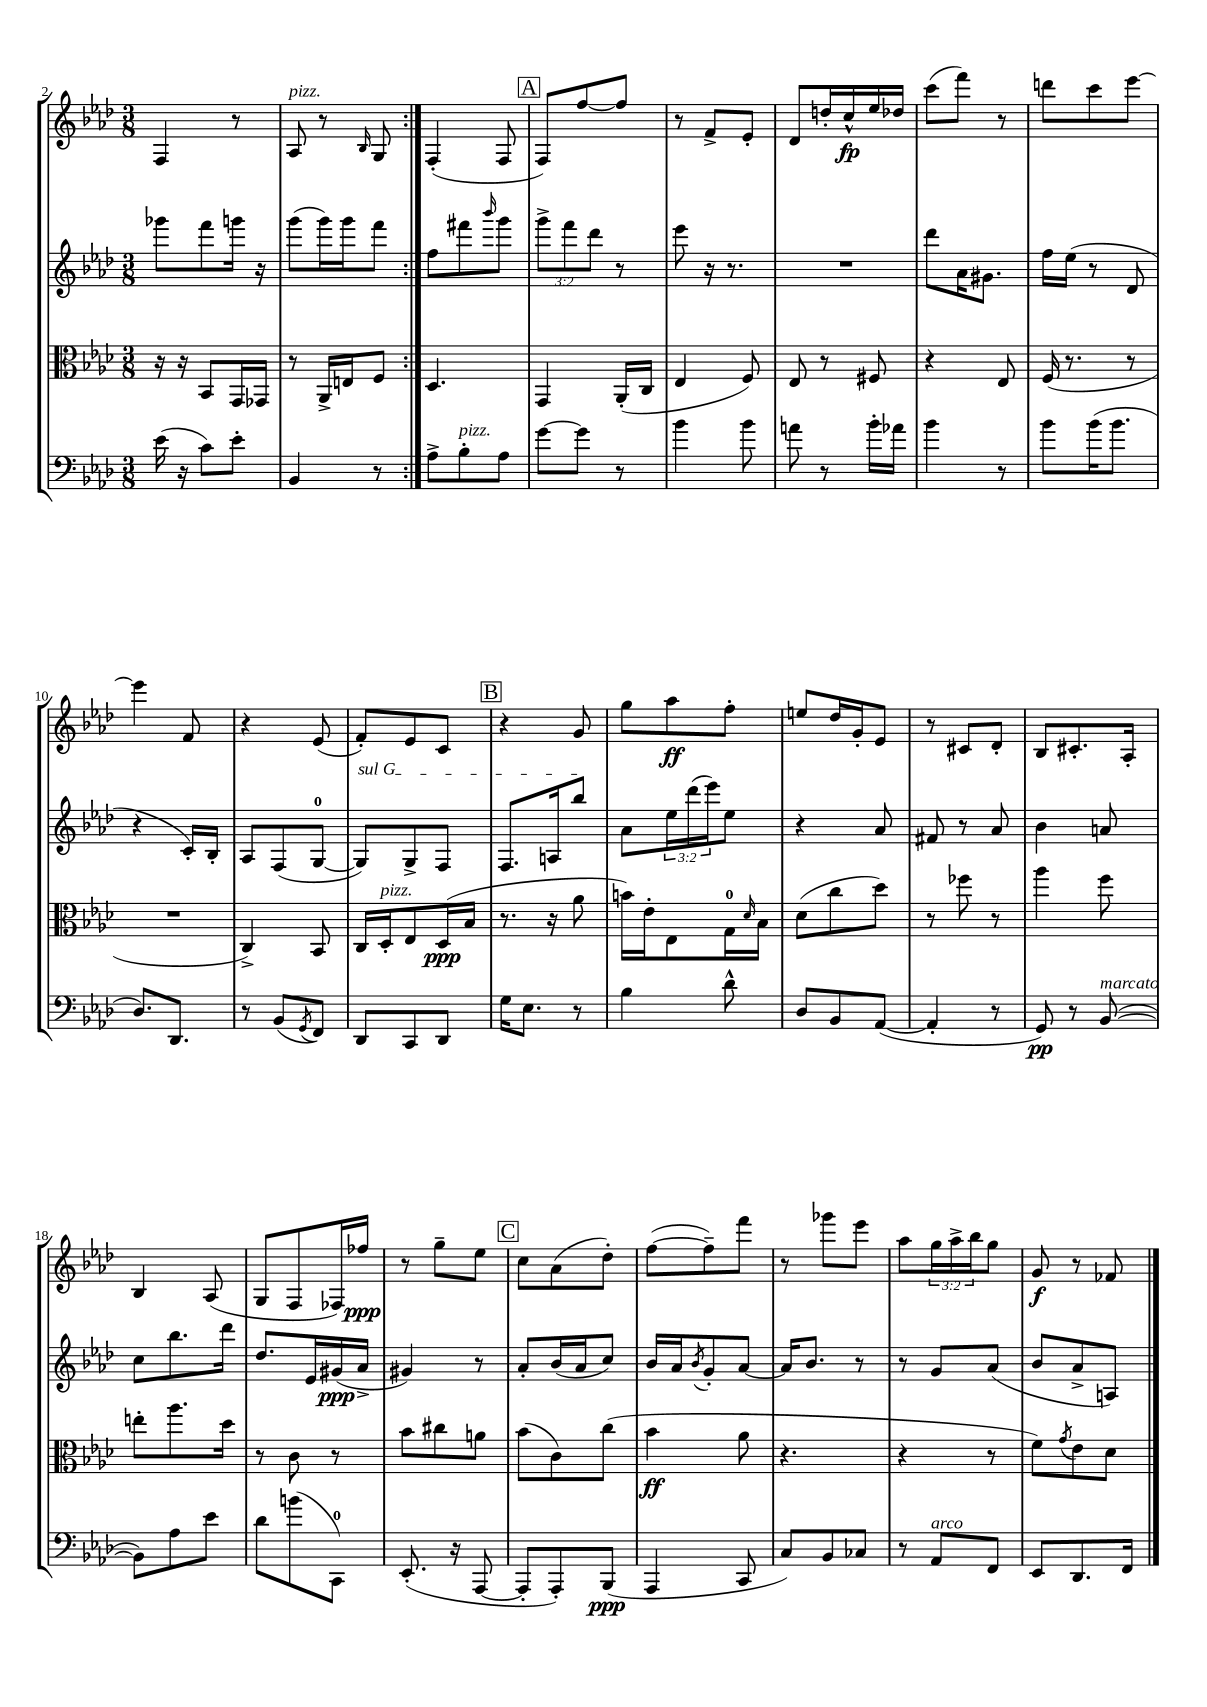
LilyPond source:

<<
\new StaffGroup <<
\new Staff = "s0" {
    \clef treble \key aes \major \numericTimeSignature \time 3/8 \override Staff.TupletNumber.text = #tuplet-number::calc-fraction-text
    \repeat volta 2 { f4 r8 |
    aes8^\markup { \italic "pizz." } r8 \grace { bes16 } g8 | }
    f4-.( f8 |
    \mark \markup { \box "A" } f8) f''8~ f''8 |
    r8 f'8-> ees'8-. |
    des'8 d''16-. c''16-^\fp ees''16 des''16 |
    c'''8( f'''8) r8 |
    d'''8 c'''8 ees'''8~ |
    ees'''4 f'8 |
    r4 ees'8( |
    f'8-.) ees'8 c'8 |
    \mark \markup { \box "B" } r4 g'8 |
    g''8 aes''8\ff f''8-. |
    e''8 des''16 g'16-. ees'8 |
    r8 cis'8 des'8-. |
    bes8 cis'8.-. aes16-. |
    bes4 aes8( |
    g8 f8 fes16) fes''16\ppp |
    r8 g''8-- ees''8 |
    \mark \markup { \box "C" } c''8 aes'8( des''8-.) |
    f''8~( f''8--) f'''8 |
    r8 ges'''8 ees'''8 |
    aes''8 \tuplet 3/2 { g''16 aes''16-> bes''16 } g''8 |
    g'8\f r8 fes'8 \bar "|." |
}
\new Staff = "s1" {
    \clef treble \key aes \major \numericTimeSignature \time 3/8 \override Staff.TupletNumber.text = #tuplet-number::calc-fraction-text
    \repeat volta 2 { ges'''8 f'''8 g'''16 r16 |
    g'''8( g'''16) g'''16 f'''8 | }
    f''8 fis'''8 \grace { bes'''16 } g'''8 |
    \mark \markup { \box "A" } \tuplet 3/2 { g'''8-> f'''8 des'''8 } r8 |
    ees'''8 r16 r8. |
    R4. |
    des'''8 aes'16 gis'8. |
    f''16 ees''16( r8 des'8 |
    r4 c'16-.) bes16-. |
    aes8 f8( g8-0~ |
    \once \override TextSpanner.bound-details.left.text = \markup { \italic "sul G" } g8\startTextSpan) g8-> f8 |
    \mark \markup { \box "B" } f8. a16 bes''8\stopTextSpan |
    aes'8 \tuplet 3/2 { ees''16 des'''16( ees'''16) } ees''8 |
    r4 aes'8 |
    fis'8 r8 aes'8 |
    bes'4 a'8 |
    c''8 bes''8. des'''16 |
    des''8. ees'16 gis'16\ppp( aes'16-> |
    gis'4) r8 |
    \mark \markup { \box "C" } aes'8-. bes'16( aes'16 c''8) |
    bes'16 aes'16 \acciaccatura { bes'8 } g'8-. aes'8~ |
    aes'16 bes'8. r8 |
    r8 g'8 aes'8( |
    bes'8 aes'8-> a8) \bar "|." |
}
\new Staff = "s2" {
    \clef alto \key aes \major \numericTimeSignature \time 3/8
    \repeat volta 2 { r16 r16 bes,8 g,16 ges,16 |
    r8 aes,16-> e16 f8 | }
    des4. |
    \mark \markup { \box "A" } g,4 aes,16-.( c16 |
    ees4 f8) |
    ees8 r8 fis8 |
    r4 ees8 |
    f16( r8. r8 |
    R4. |
    c4->) bes,8 |
    c16 des16-.^\markup { \italic "pizz." } ees8 des16\ppp( bes16 |
    \mark \markup { \box "B" } r8. r16 aes'8 |
    b'16) ees'16-. ees8 g16-0 \grace { des'16 } bes16 |
    des'8( c''8 des''8) |
    r8 fes''8 r8 |
    aes''4 f''8 |
    e''8-. aes''8. des''16 |
    r8 c'8 r8 |
    bes'8 cis''8 a'8 |
    \mark \markup { \box "C" } bes'8( c'8) c''8( |
    bes'4\ff aes'8 |
    r4. |
    r4 r8 |
    f'8) \acciaccatura { g'8 } ees'8 des'8 \bar "|." |
}
\new Staff = "s3" {
    \clef bass \key aes \major \numericTimeSignature \time 3/8
    \repeat volta 2 { ees'16( r16 c'8) ees'8-. |
    bes,4 r8 | }
    aes8-> bes8-.^\markup { \italic "pizz." } aes8 |
    \mark \markup { \box "A" } g'8~ g'8 r8 |
    bes'4 bes'8 |
    a'8 r8 bes'16-. aes'16 |
    bes'4 r8 |
    bes'8 bes'16( bes'8. |
    des8.) des,8. |
    r8 bes,8( \acciaccatura { g,8 } f,8) |
    des,8 c,8 des,8 |
    \mark \markup { \box "B" } g16 ees8. r8 |
    bes4 des'8-^ |
    des8 bes,8 aes,8~( |
    aes,4-. r8 |
    g,8\pp) r8 bes,8~^\markup { \italic "marcato" }( |
    bes,8) aes8 ees'8 |
    des'8 b'8( c,8-0) |
    ees,8.-.( r16 aes,,8~ |
    \mark \markup { \box "C" } aes,,8-. aes,,8-.) bes,,8\ppp( |
    aes,,4 c,8 |
    c8) bes,8 ces8 |
    r8 aes,8^\markup { \italic "arco" } f,8 |
    ees,8 des,8. f,16 \bar "|." |
}
>>
>>
\layout { \context { \Score currentBarNumber = #2 } }
